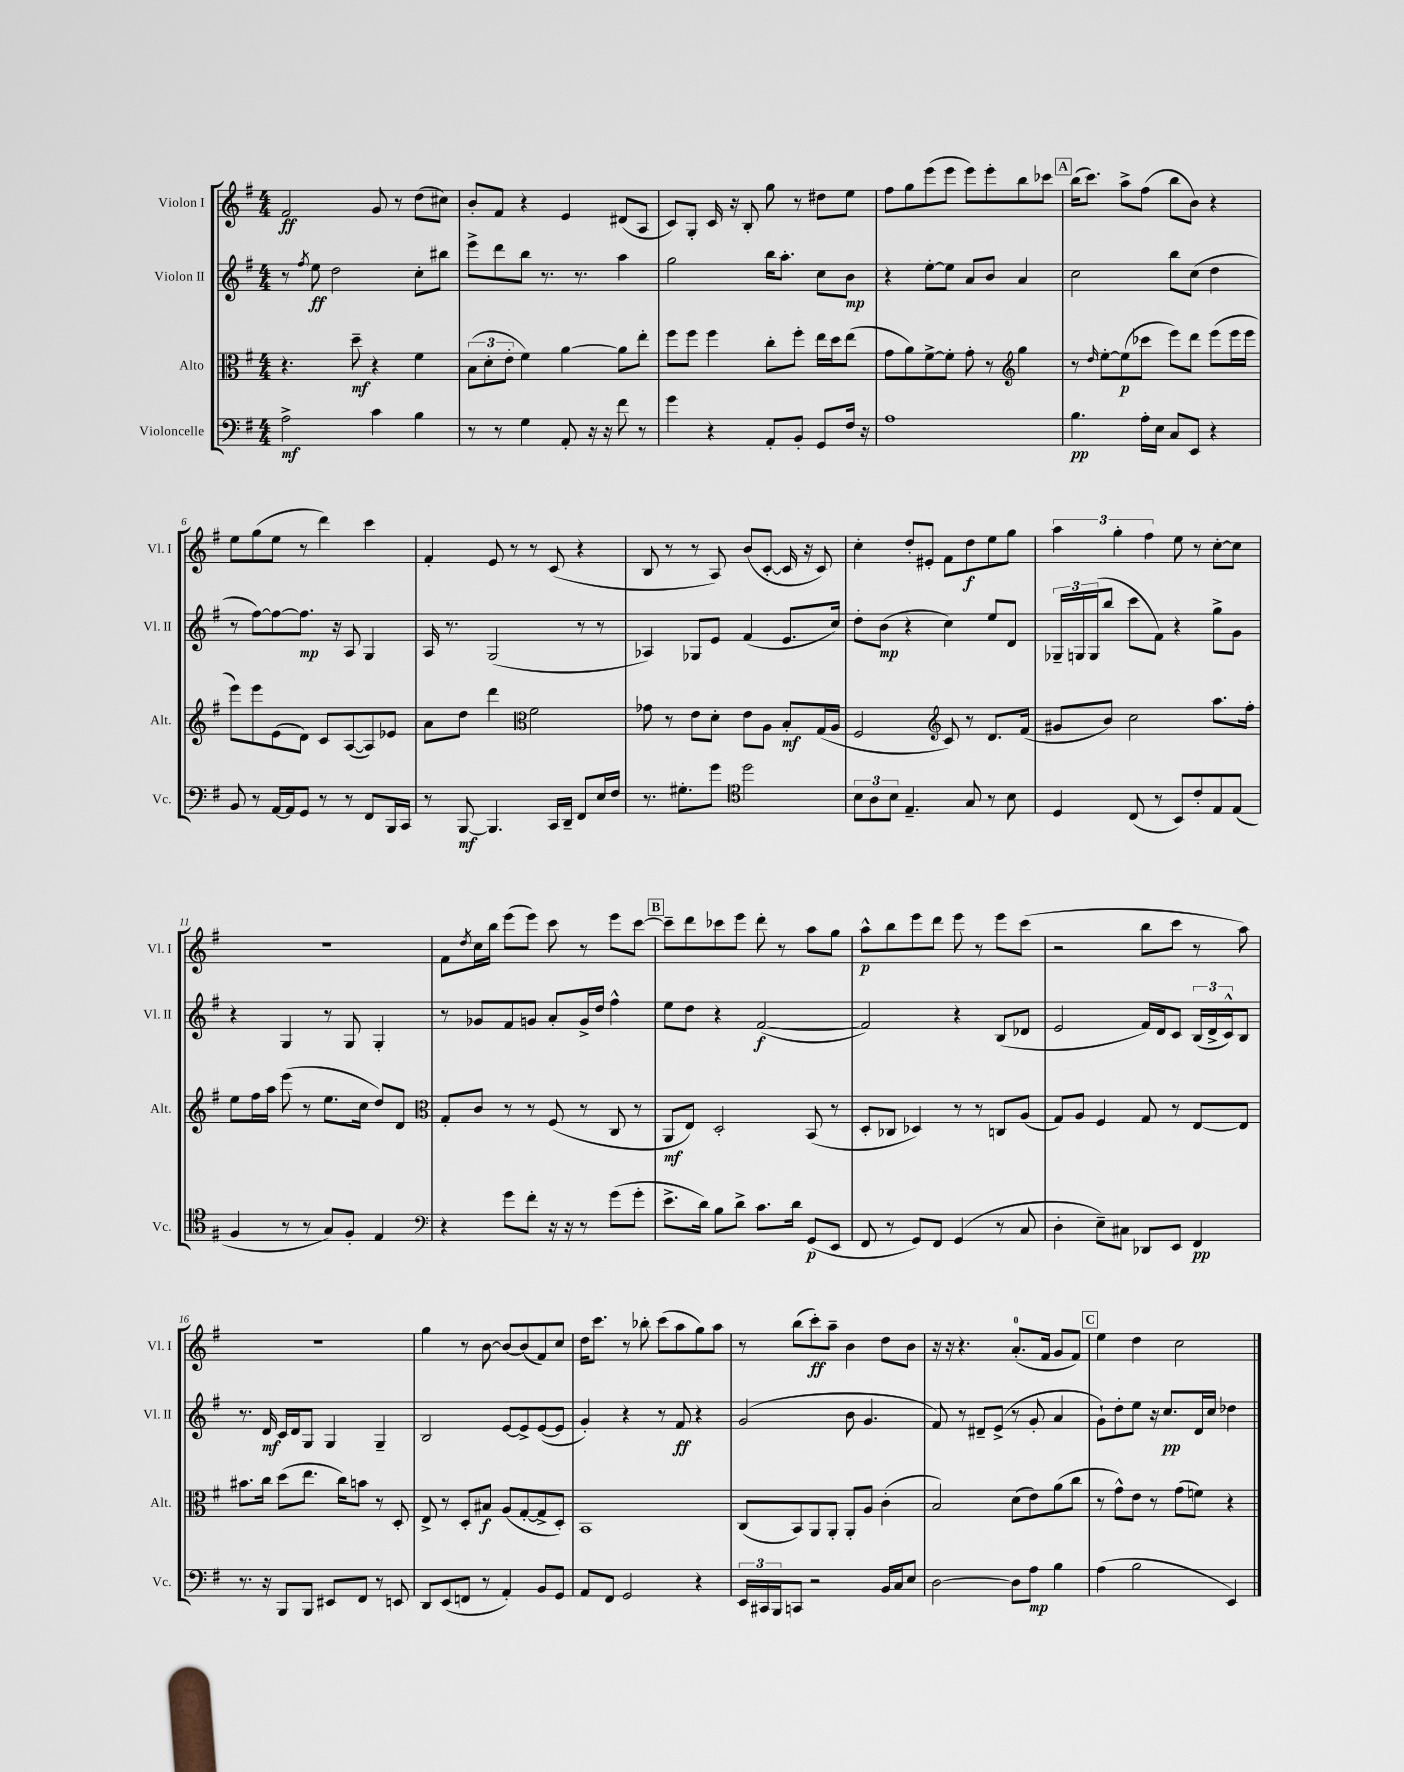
<<
\new StaffGroup <<
\new Staff = "s0" \with { instrumentName = "Violon I" shortInstrumentName = "Vl. I" } {
    \clef treble \key g \major \numericTimeSignature \time 4/4
    fis'2\ff g'8 r8 d''8( cis''8) |
    b'8-. fis'8 r4 e'4 dis'8( a8 |
    c'8) g8-. c'16 r16 b8-. g''8 r8 dis''8 e''8 |
    fis''8 g''8 e'''8( e'''8 e'''8) e'''8-. b''8 ces'''8 |
    \mark \markup { \box "A" } b''16( c'''8.) a''8-> fis''8( b''8 b'8) r4 |
    e''8 g''8( e''8 r8 d'''4) c'''4 |
    fis'4-. e'8 r8 r8 c'8( r4 |
    b8 r8 r8 a8) b'8( c'8~-. c'16 r16 c'8) |
    c''4-. d''8-. eis'8-. fis'8 d''8\f e''8 g''8 |
    \tuplet 3/2 { a''4 g''4-. fis''4 } e''8 r8 c''8~-. c''8 |
    R1 |
    fis'8 \acciaccatura { d''8 } c''16 b''16 e'''8( e'''8) c'''8 r8 e'''8 c'''8~ |
    \mark \markup { \box "B" } c'''8-- d'''8 ces'''8 e'''8 d'''8-. r8 a''8 g''8 |
    a''8-^\p b''8 e'''8 d'''8 e'''8 r8 e'''8 c'''8( |
    r2 b''8 c'''8 r8 a''8) |
    r1 |
    g''4 r8 b'8~ b'8~ b'8( fis'8) c''8 |
    d''16 c'''8. r8 bes''8-. c'''8( a''8 g''8) a''8 |
    r8 b''8( c'''8-.\ff) a''8-- b'4 d''8 b'8 |
    r16 r16 r4. a'8.-0-.( fis'16 g'8 fis'8) |
    \mark \markup { \box "C" } e''4 d''4 c''2 \bar "|." |
}
\new Staff = "s1" \with { instrumentName = "Violon II" shortInstrumentName = "Vl. II" } {
    \clef treble \key g \major \numericTimeSignature \time 4/4
    r8 \acciaccatura { fis''8 } e''8\ff d''2 c''8-. bis''8 |
    e'''8-> d'''8 b''8 r8. r8. a''4 |
    g''2 b''16 a''8.-. c''8 b'8\mp |
    r4 e''8~-. e''8 a'8 b'8 a'4 |
    \mark \markup { \box "A" } c''2 b''8 c''8( d''4 |
    r8 fis''8~) fis''8~ fis''8.\mp r16 a8 g4 |
    a16 r8. g2( r8 r8 |
    aes4) ges8 e'8 fis'4( e'8. c''16) |
    d''8-. b'8\mp( r4 c''4) e''8 d'8 |
    \tuplet 3/2 { ges16-- g16 g16( } b''8 c'''8 fis'8) r4 g''8-> g'8 |
    r4 g4 r8 g8 g4-. |
    r8 ges'8 fis'8 g'8 a'8-. g'16-> d''16 fis''4-^ |
    \mark \markup { \box "B" } e''8 d''8 r4 fis'2~\f( |
    fis'2) r4 b8( des'8 |
    e'2 fis'16) d'16 c'8 \tuplet 3/2 { b16( d'16-> c'16-^) } b8 |
    r8. d'16\mf c'16 d'16 g8 g4 g4-- |
    b2 e'8~ e'8-> e'8~( e'8 |
    g'4-.) r4 r8 fis'8\ff r4 |
    g'2( b'8 g'4. |
    fis'8) r8 dis'8-- e'8->( r8 g'8-. a'4 |
    \mark \markup { \box "C" } g'8-!) d''8-. e''8 r16 c''8.\pp d'16 c''16 des''4 \bar "|." |
}
\new Staff = "s2" \with { instrumentName = "Alto" shortInstrumentName = "Alt." } {
    \clef alto \key g \major \numericTimeSignature \time 4/4
    r4. d''8--\mf r4 fis'4 |
    \tuplet 3/2 { b8( d'8-. e'8-. } fis'4) a'4~ a'8 e''8-. |
    fis''8 fis''8 fis''4 c''8-. fis''8-. e''16 d''16 e''8( |
    g'8 a'8) fis'8~-> fis'8-. g'8-. r8 \clef treble g''4 |
    \mark \markup { \box "A" } r8 \grace { d''16 } e''8~-. e''8\p( ces'''8 e'''8) d'''8 e'''8( e'''16 e'''16 |
    e'''8) e'''8 e'8( d'8) c'8 a8~( a8) ees'8 |
    a'8 d''8 d'''4 \clef alto fis'2 |
    ges'8 r8 e'8 d'8-. e'8 a8 b8-.\mf g16( a16 |
    fis2 \clef treble c'8) r8 d'8. fis'16( |
    gis'8 b'8) c''2 a''8. fis''16-. |
    e''8 fis''16 a''16 e'''8( r8 e''8. c''16 d''8) d'8 |
    \clef alto g8-. c'8 r8 r8 fis8( r8 c8 r8 |
    \mark \markup { \box "B" } a,8\mf e8) d2-. b,8( r8 |
    d8-. ces8 des4) r8 r8 c8 a8( |
    g8) a8 fis4 g8 r8 e8~ e8 |
    bis'8. c''16 d''8( e''8. c''16) b'8 r8 d8-. |
    e8-> r8 d8-. bis8\f a8( g8~-. g8-> d8-.) |
    b,1 |
    c8( b,8) a,8 a,8-. a,8-. a8 c'4-.( |
    b2) d'8( e'8) a'8( c''8 |
    \mark \markup { \box "C" } r8 g'8-^) e'8 r8 g'8( f'8) r4 \bar "|." |
}
\new Staff = "s3" \with { instrumentName = "Violoncelle" shortInstrumentName = "Vc." } {
    \clef bass \key g \major \numericTimeSignature \time 4/4
    a2->\mf c'4 b4 |
    r8 r8 g4 a,8-. r16 r16 fis'8 r8 |
    g'4 r4 a,8-. b,8-. g,8 fis16 r16 |
    a1 |
    \mark \markup { \box "A" } b4.\pp a16-. e16 c8 e,8 r4 |
    b,8 r8 a,16~ a,16 g,8 r8 r8 fis,8 b,,16 c,16 |
    r8 b,,8~\mf b,,4. c,16 d,16-- fis,8 e16 fis16 |
    r8. gis8.-. g'8 \clef tenor d''2 |
    \tuplet 3/2 { b8 a8 b8 } e4.-- g8 r8 b8 |
    d4 c8( r8 b,8) c'8-. e8 e8( |
    fis4 r8 r8 g8) fis8-. e4 |
    \clef bass r4 g'8 fis'8-. r16 r16 r8 g'8( g'8-. |
    \mark \markup { \box "B" } e'8.-> d'16) b8 d'8-> c'8. d'16 g,8\p( e,8 |
    fis,8 r8 g,8) fis,8 g,4( r8 c8 |
    d4-. e8--) cis8 des,8 e,8 fis,4\pp |
    r8. r16 b,,8 b,,8 eis,8 fis,8 r8 e,8 |
    d,8 e,8( f,8 r8 a,4-.) b,8 g,8 |
    a,8 fis,8 g,2 r4 |
    \tuplet 3/2 { e,16 cis,16 b,,16 } c,8 r2 b,16 c16 e8 |
    d2~ d8 a8\mp b4 |
    \mark \markup { \box "C" } a4( b2 e,4) \bar "|." |
}
>>
>>
